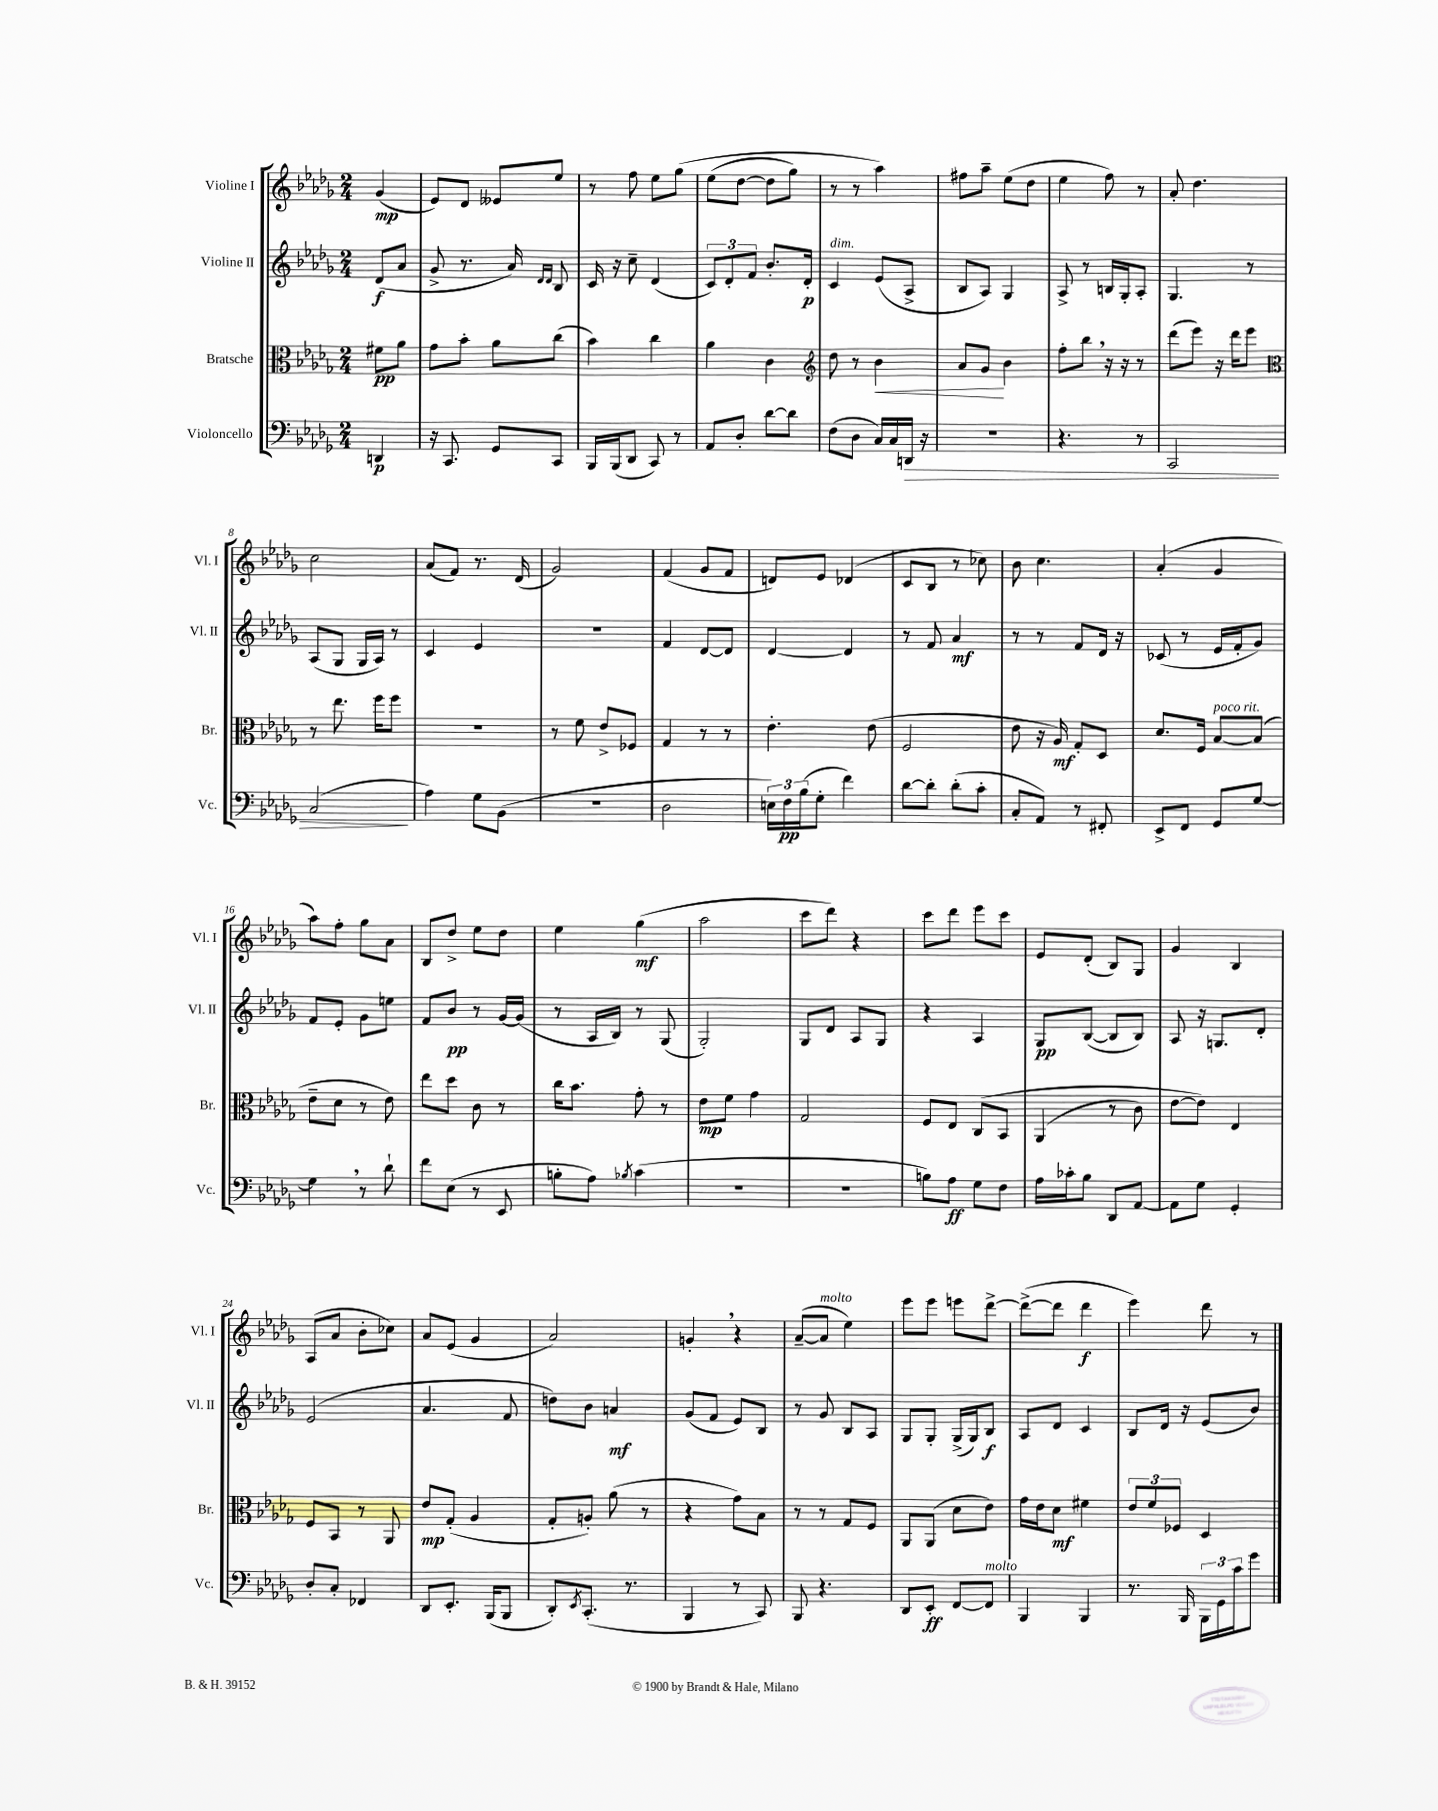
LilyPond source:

<<
\new StaffGroup <<
\new Staff = "s0" \with { instrumentName = "Violine I" shortInstrumentName = "Vl. I" } {
    \clef treble \key des \major \numericTimeSignature \time 2/4 \partial 4
    ges'4\mp( |
    ees'8) des'8 eeses'8 ees''8 |
    r8 f''8 ees''8 ges''8\( |
    ees''8( des''8~ des''8 ges''8) |
    r8 r8 aes''4\) |
    fis''8 aes''8-- ees''8( des''8 |
    ees''4 f''8) r8 |
    aes'8-. des''4. |
    c''2 |
    aes'8( f'8) r8. des'16( |
    ges'2) |
    f'4( ges'8 f'8 |
    d'8) ees'8 des'4( |
    c'8 bes8 r8 ces''8) |
    bes'8 c''4. |
    aes'4-.( ges'4 |
    aes''8) f''8-. ges''8 aes'8 |
    bes8 des''8-> ees''8 des''8 |
    ees''4 ges''4\mf( |
    aes''2 |
    c'''8 des'''8) r4 |
    c'''8 des'''8 ees'''8 c'''8 |
    ees'8 des'8-.( bes8) ges8 |
    ges'4 bes4 |
    aes8( aes'8 bes'8-. ces''8) |
    aes'8 ees'8( ges'4 |
    aes'2) |
    g'4-. \breathe r4 |
    aes'8~--( aes'8^\markup { \italic "molto" } ees''4) |
    ees'''8 ees'''8 e'''8 des'''8~-> |
    des'''8~->( des'''8 des'''4\f |
    ees'''4) des'''8 r8 \bar "|." |
}
\new Staff = "s1" \with { instrumentName = "Violine II" shortInstrumentName = "Vl. II" } {
    \clef treble \key des \major \numericTimeSignature \time 2/4 \partial 4
    des'8\f( aes'8 |
    ges'8-> r8. aes'16) \grace { des'16 des'16 } bes8 |
    c'16 r16 c''8-- des'4( |
    \tuplet 3/2 { c'8) des'8-. f'8 } bes'8.-. des'16-.\p |
    c'4^\markup { \italic "dim." } ees'8( aes8-> |
    bes8 aes8) ges4 |
    aes8-> r8 b16 ges16-. aes8-. |
    ges4. r8 |
    aes8( ges8 ges16 aes16) r8 |
    c'4 ees'4 |
    r2 |
    f'4 des'8~ des'8 |
    des'4~ des'4 |
    r8 f'8 aes'4\mf |
    r8 r8 f'8 des'16 r16 |
    ces'8( r8 ees'16 f'16-. ges'8) |
    f'8 ees'8-. ges'8 e''8 |
    f'8 bes'8\pp r8 ges'16~ ges'16( |
    r8 aes16 bes16) r8 ges8( |
    ges2-.) |
    ges8 des'8 aes8 ges8 |
    r4 aes4 |
    ges8\pp bes8~( bes8 bes8) |
    aes8 r16 g8. des'8-. |
    ees'2( |
    aes'4. f'8 |
    d''8) bes'8 a'4\mf |
    ges'8( f'8 ees'8) bes8 |
    r8 ges'8 bes8 aes8 |
    ges8 ges8-. ges16->( ges16) bes8\f |
    aes8 des'8 c'4 |
    bes8 des'16 r16 ees'8( bes'8) \bar "|." |
}
\new Staff = "s2" \with { instrumentName = "Bratsche" shortInstrumentName = "Br." } {
    \clef alto \key des \major \numericTimeSignature \time 2/4 \partial 4
    fis'8\pp aes'8 |
    ges'8 bes'8-. aes'8 c''8( |
    bes'4) c''4 |
    aes'4 c'4 |
    \clef treble des''8 r8 bes'4\< |
    aes'8 ges'8\! bes'4 |
    f''8-. bes''8 \breathe r16 r16 r8 |
    des'''8( ees'''8) r16 des'''16 ees'''8 |
    \clef alto r8 ees''8. f''16 f''8 |
    r2 |
    r8 f'8 ees'8-> fes8 |
    ges4 r8 r8 |
    ees'4.-. ees'8( |
    f2 |
    ees'8 r16 aes16\mf) ges8-. des8 |
    des'8. f16 bes8~^\markup { \italic "poco rit." } bes8( |
    ees'8-- des'8 r8 ees'8) |
    ees''8 des''8 c'8 r8 |
    c''16 bes'8. ges'8-. r8 |
    ees'8\mp f'8 ges'4 |
    ges2 |
    f8 ees8 c8\( bes,8 |
    aes,4( r8 c'8) |
    ees'8~ ees'8\) ees4 |
    f8 bes,8 r8 aes,8 |
    ees'8\mp ges8-.( aes4 |
    ges8-. a8-.) aes'8( r8 |
    r4 ges'8) bes8 |
    r8 r8 ges8 f8 |
    aes,8 aes,8( des'8 ees'8) |
    ges'16 ees'16 des'8\mf fis'4 |
    \tuplet 3/2 { ees'8 f'8 fes8 } des4 \bar "|." |
}
\new Staff = "s3" \with { instrumentName = "Violoncello" shortInstrumentName = "Vc." } {
    \clef bass \key des \major \numericTimeSignature \time 2/4 \partial 4
    d,4\p |
    r16 c,8. ges,8 c,8 |
    bes,,16 bes,,16( des,8 c,8) r8 |
    aes,8 des8-. des'8~ des'8 |
    f8( des8 c16) c16 d,16\> r16 |
    R2 |
    r4. r8 |
    c,2 |
    c2\!( |
    aes4) ges8 bes,8( |
    R2 |
    des2 |
    \tuplet 3/2 { e16) f16\pp bes16( } ges8-. f'4) |
    des'8~ des'8-. des'8-.( c'8-. |
    c8-. aes,8) r8 fis,8-. |
    ees,8-> f,8 ges,8 ges8~ |
    ges4 \breathe r8 des'8-! |
    f'8 ees8( r8 ees,8 |
    b8-. aes8) \acciaccatura { bes8 } c'4( |
    R2 |
    R2 |
    b8) aes8\ff ges8 f8 |
    aes16 ces'16-. bes8 des,8 aes,8~ |
    aes,8 ges8 ges,4-. |
    des8-. c8-. fes,4 |
    des,8 ees,8.-. bes,,16( bes,,8 |
    des,8-.) \acciaccatura { ees,8 } c,8.-.( r8. |
    bes,,4 r8 c,8) |
    bes,,8 r4. |
    des,8 ees,8-.\ff f,8~ f,8^\markup { \italic "molto" } |
    bes,,4 bes,,4 |
    r8. bes,,16 \tuplet 3/2 { bes,,16 ges,16 c'16 } ges'8 \bar "|." |
}
>>
>>
